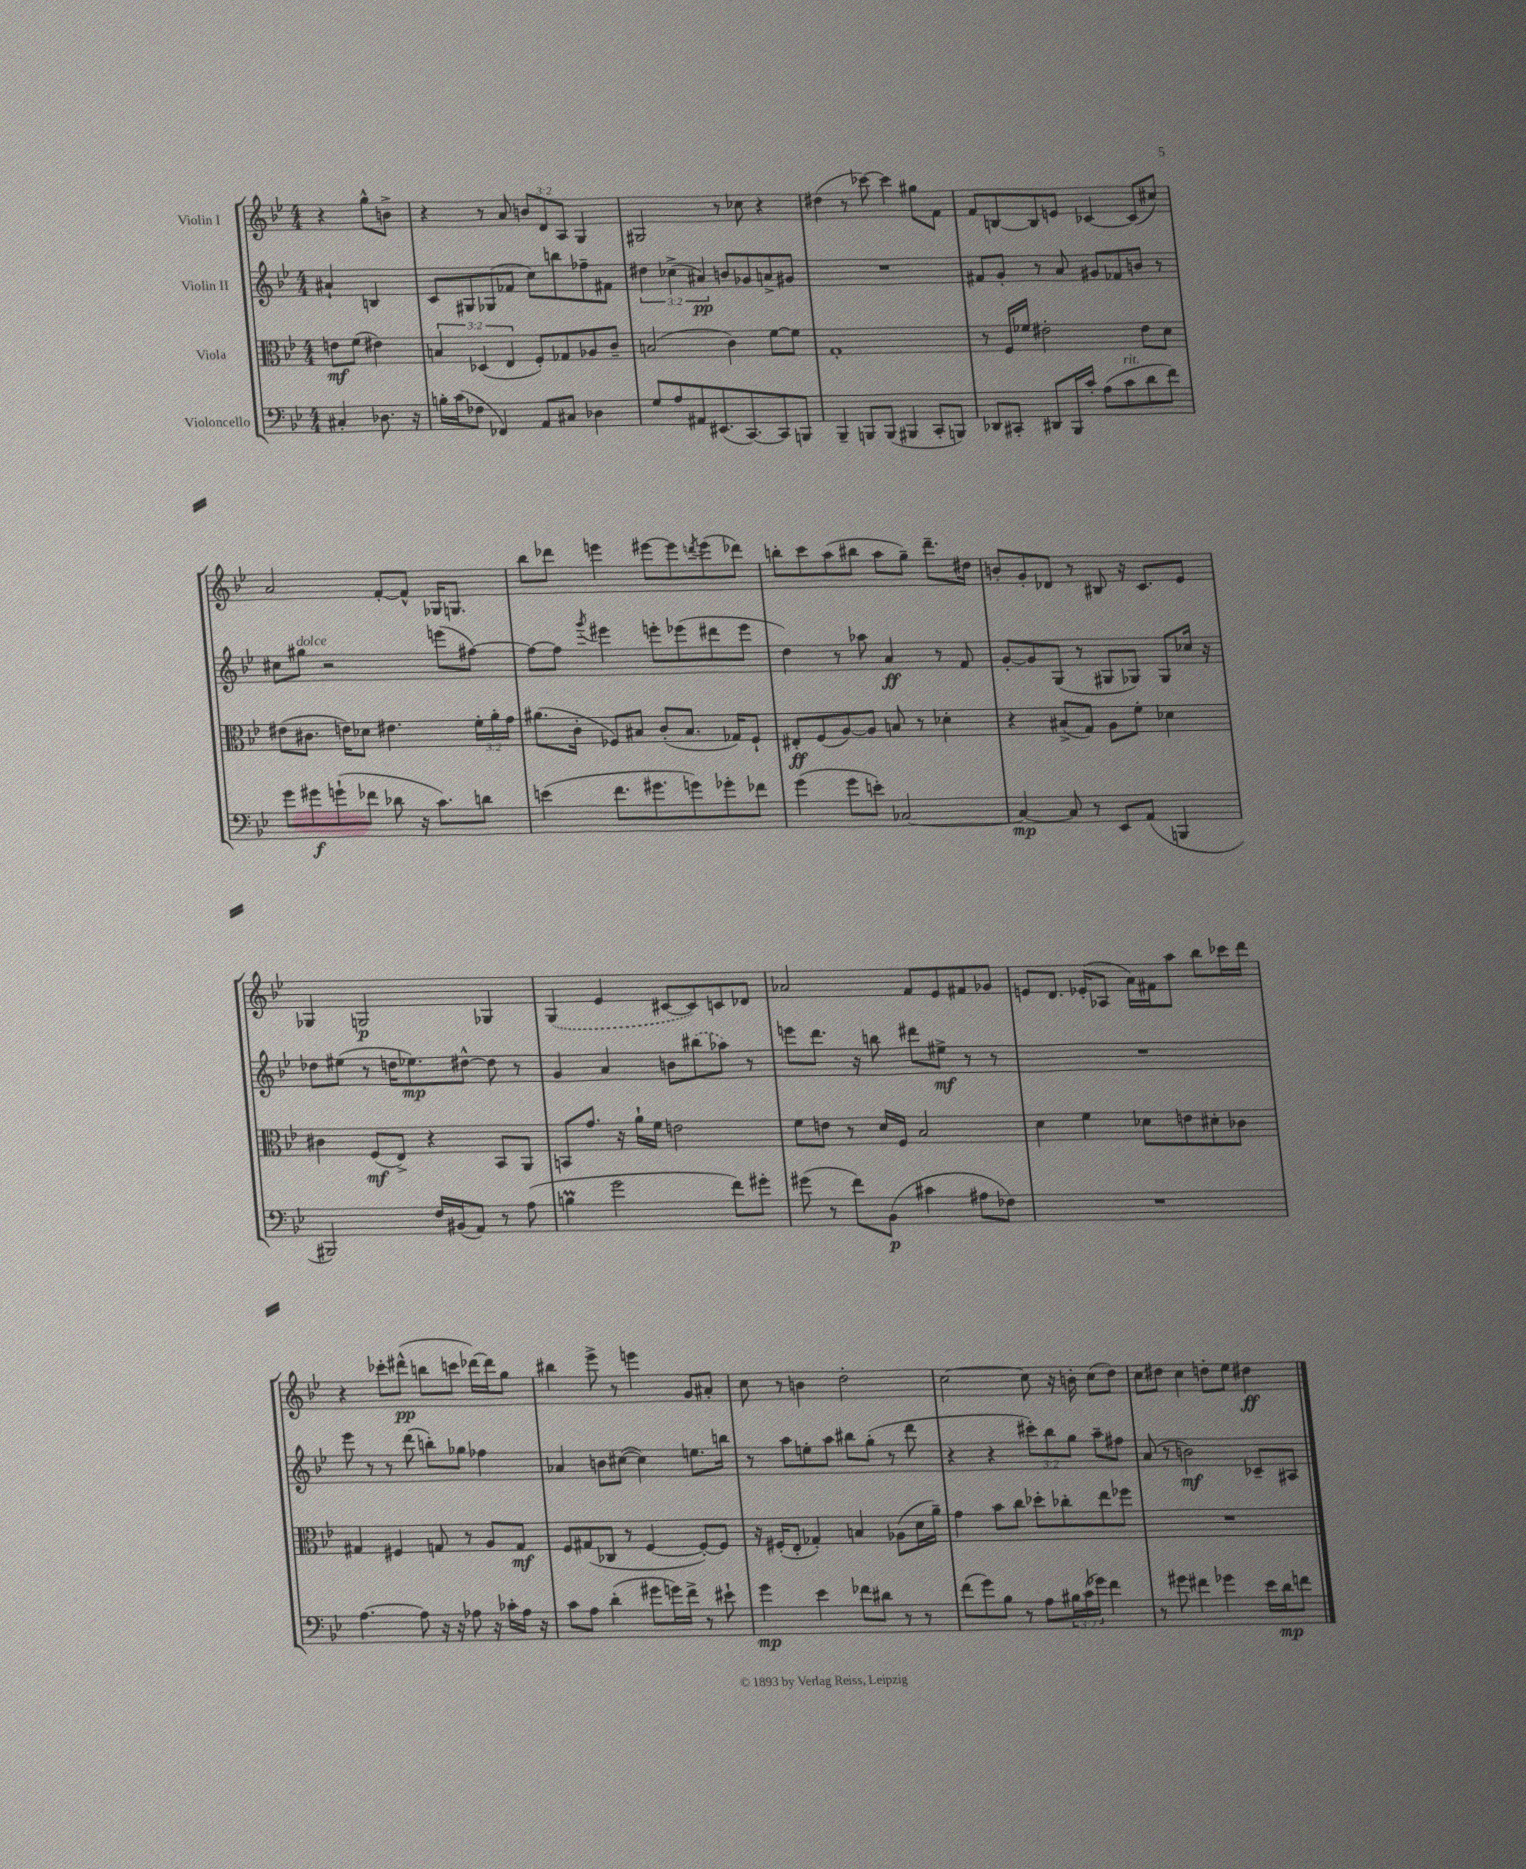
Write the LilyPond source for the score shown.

<<
\new StaffGroup <<
\new Staff = "s0" \with { instrumentName = "Violin I" } {
    \clef treble \key bes \major \numericTimeSignature \time 4/4 \override Staff.TupletNumber.text = #tuplet-number::calc-fraction-text \partial 2
    r4 g''8-^ b'8-> |
    r4 r8 a'8 \tuplet 3/2 { b'8 d'8 a8 } g4 |
    gis2 r8 ces''8 r4 |
    dis''4( r8 ces'''8~) ces'''4 gis''8 f'8 |
    f'8 b8~ b8 e'8 ces'4~ ces'8( cis''8) |
    a'2 f'8~-. f'8-^ ges16 g8. |
    bes''8 des'''8 e'''4 eis'''8~ eis'''8 \acciaccatura { d'''8 } eis'''8( des'''8) |
    b''8-. c'''8 a''8( bis''8 a''8 g''8--) d'''8.-- dis''16 |
    b'8-. g'8-. des'8 r8 bis8 r16 c'8. ees'8 |
    ges4 g2\p ges4 |
    \once \slurDashed g4( ees'4 cis'8~ cis'8) c'8 des'8 |
    aes'2 f'8 ees'8 fis'8 ges'8 |
    e'8 d'8. ees'16-.( aes8 a'16) fis'16 a''8 bes''8 ces'''16 d'''16 |
    r4 ces'''8-. dis'''8-^\pp( b''8 c'''8 des'''16~) des'''16 g''8 |
    bis''4 ees'''8-> r8 e'''4 g'8 ais'8-. |
    c''8 r8 b'4 d''2-. |
    c''2~ c''8 r16 b'16-. c''8( d''8) |
    c''8 dis''8 c''4 d''8-. ees''8 dis''4\ff \bar "|." |
}
\new Staff = "s1" \with { instrumentName = "Violin II" } {
    \clef treble \key bes \major \numericTimeSignature \time 4/4 \override Staff.TupletNumber.text = #tuplet-number::calc-fraction-text \partial 2
    ais'4-! b4 |
    c'8 gis8 ges8( fes'8 c''8) b''8 fes''8-- fis'8 |
    \tuplet 3/2 { dis''4 ces''4->( ais'4\pp) } b'8 ges'8 a'8-> gis'8 |
    R1 |
    fis'8 g'8-. r8 a'8 gis'8 fes'8 b'8 r8 |
    cis''8 gis''8^\markup { \italic "dolce" } r2 e'''8( fis''8~) |
    fis''8~ fis''8 \acciaccatura { g'''8 } eis'''4 e'''8-. ees'''8( dis'''8 ees'''8 |
    d''4) r8 aes''8 a'4\ff r8 f'8 |
    g'8~-. g'8 g8( r8 gis8 ges8) ges8 ces''16 r16 |
    des''8 eis''8( r8 d''16 ees''8.\mp) dis''8~-^ dis''8 r8 |
    g'4 a'4 b'8 \once \slurDashed bis''8( aes''8) r8 |
    e'''8 d'''8. r16 b''8 dis'''8 eis''8->\mf r8 r8 |
    R1 |
    ees'''8 r8 r8 d'''8( b''8-.) ges''8 fes''4 |
    aes'4 b'8 cis''8~( cis''4) e''8. b''16 |
    r8 a''8 e''8-. a''8 bis''8 g''8-.( r8 d'''8 |
    r4 r4 \tuplet 3/2 { cis'''8-.) bes''8 g''8 } a''8-- fis''8 |
    a'8( r8 b'2\mf) ces'8-- ais8 \bar "|." |
}
\new Staff = "s2" \with { instrumentName = "Viola" } {
    \clef alto \key bes \major \numericTimeSignature \time 4/4 \override Staff.TupletNumber.text = #tuplet-number::calc-fraction-text \partial 2
    e'8\mf f'8( eis'4) |
    \tuplet 3/2 { b4 des4( ees4 } f8-.) ges8 aes8 c'8-- |
    b2( c'4) f'8~ f'8 |
    g1-. |
    r8 f16 fes'16 eis'2-. eis'8 d'8 |
    eis'8( cis'8. e'16) des'8 eis'4. \tuplet 3/2 { f'16-. a'16-. g'16 } |
    ais'8.( c'16-. fes8) bis8 c'8-.( bis8. ges16) fes8-! |
    eis8-.\ff f8( a8~) a8 b8 r8 des'4-. |
    r4 bis8->( g8) a8 f'8-. des'4 |
    cis'4 f8\mf( ees8->) r4 bes,8 a,8 |
    b,8 g'8. r16 a'16-! f'16 e'2 |
    f'8 e'8 r8 d'16 f16 bes2 |
    d'4 f'4 des'8 e'8 dis'8-. ces'8 |
    gis4 fis4 g8 r8 a8 g8\mf |
    f8 gis8( ces8 r8 f4~ f8~-.) f8 |
    r16 fis16-.( ees8-. ges4-.) b4 aes8( d'16 a'16--) |
    g'4 bes'8 c''8 des''8-. ces''8-. ees''8 fes''8 |
    R1 \bar "|." |
}
\new Staff = "s3" \with { instrumentName = "Violoncello" } {
    \clef bass \key bes \major \numericTimeSignature \time 4/4 \override Staff.TupletNumber.text = #tuplet-number::calc-fraction-text \partial 2
    cis4-. des8. r16 |
    b16-. c'16( fes8 fes,4) a,8 cis8 des4 |
    g8 a8 ais,8 eis,8.( c,8.~) c,8 b,,8 |
    bes,,4-- b,,8 b,,8( bis,,4 c,8-. b,,8) |
    des,8 cis,8-. dis,8 bes,,16 c'16-. a8( c'8^\markup { \italic "rit." } d'8 f'8) |
    g'8 gis'8\f g'8-!( fes'8 des'8 r16 c'8.) d'8 |
    e'4( f'8. gis'8. g'8) ges'8-. fes'8 |
    g'4( g'8 e'8-.) ces2~ |
    ces4~\mp ces8 r8 ees,8 a,8( b,,4 |
    bis,,2) f16 bis,16( a,8) r8 a8( |
    b4\prall g'2 f'8) gis'8-. |
    gis'8( r8 f'8) bes,8\p( cis'4 ais8 fes8) |
    R1 |
    a4.~ a8 r16 r16 aes8 r16 ces'16-. aes16 r16 |
    c'8 a8 d'4-.( gis'8 g'16) f'16-> r8 eis'8-! |
    g'4\mp ees'4 fes'8 dis'8 r8 r8 |
    f'8( g'8) bes8 r8 a8 \tuplet 3/2 { bis16 c'16( ges'16) } f'4 |
    r8 gis'8 fis'4 ges'4 ees'16 d'16\mp f'8 \bar "|." |
}
>>
>>
\layout { \context { \Score \remove "Bar_number_engraver" } }
